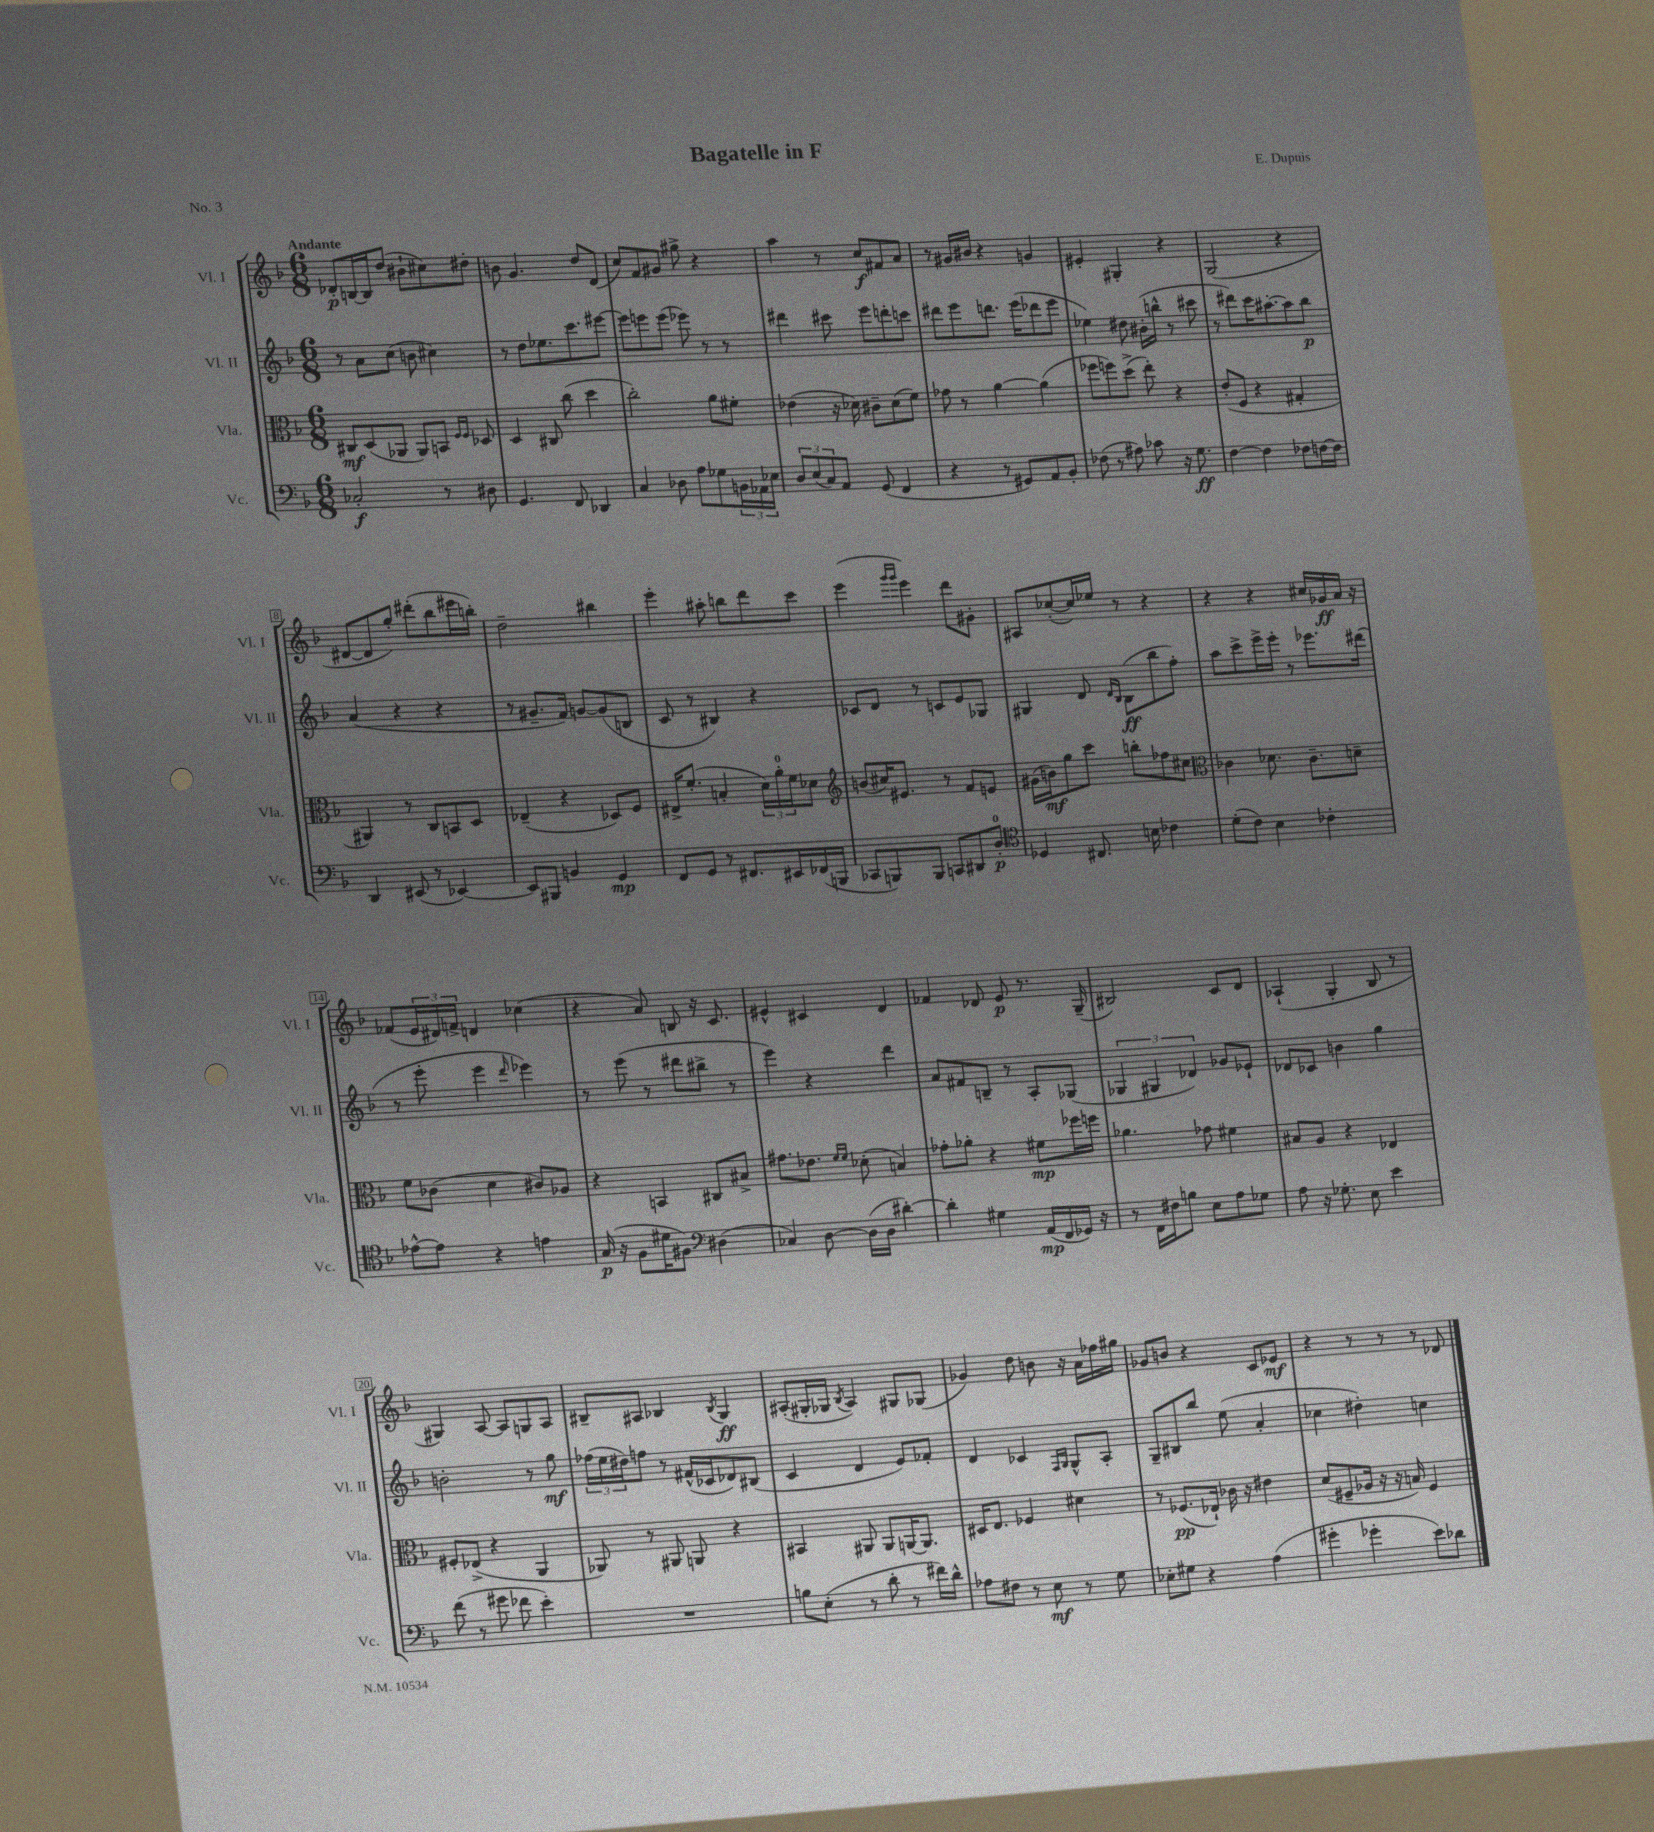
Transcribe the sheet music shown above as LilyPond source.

\header { title = "Bagatelle in F" composer = "E. Dupuis" piece = "No. 3" }
<<
\new StaffGroup <<
\new Staff = "s0" \with { instrumentName = "Vl. I" shortInstrumentName = "Vl. I" } {
    \clef treble \key f \major \numericTimeSignature \time 6/8 \tempo "Andante"
    des'8-.\p b16~ b16 d''8( bis'8-! cis''8) dis''8-. |
    b'8 g'4. d''8 d'8( |
    c''8) f'8 gis'8 gis''8-> r4 |
    a''4 r8 c''8\f fis'8 a'8 |
    r8 gis'16 bis'16 r4 g'4 |
    eis'4-. gis4-. r4 |
    g2( r4 |
    dis'8~ dis'8 g''8-.) dis'''8-.( bes''8 eis'''16 b''16-.) |
    d''2-- bis''4 |
    e'''4-. ais''8-. b''8 d'''8 c'''8 |
    e'''4( \grace { g'''16 g'''16 } e'''4) d'''8 gis'8-. |
    ais8 ces''8~-.( ces''16) ees''16 r8 r4 |
    r4 r4 cis''16 ges'16\ff a'16 r16 |
    fes'8( \tuplet 3/2 { e'16 dis'16) f'16-> } d'4 ces''4( |
    r4 a'8) b8 r16 c'8. |
    eis'4-^ cis'4 d'4 |
    fes'4 des'8 e'8\p r8. g16--( |
    bis2) c'8 d'8 |
    aes4-!( g4-. bes8 r8 |
    gis4) a8~ a8 g8 a8 |
    bis8-- ais8 bes4 \acciaccatura { bes8 } g4\ff |
    ais8-.( gis16-. ges16 \acciaccatura { bes8 } ais4) gis8 ges8( |
    ges'4) d''8 b'8 r16 a'16 fes''16 gis''16 |
    ges'8 b'8 r4 c'8 ees'8\mf |
    r4 r8 r8 r8 des'8 \bar "|." |
}
\new Staff = "s1" \with { instrumentName = "Vl. II" shortInstrumentName = "Vl. II" } {
    \clef treble \key f \major \numericTimeSignature \time 6/8
    r8 a'8 c''8( b'8 cis''4) |
    r8 d''8 ees''8. c'''8. eis'''8~ |
    eis'''8 e'''8 e'''8( ees'''8) r8 r8 |
    dis'''4 cis'''8 e'''8 d'''8-. c'''8 |
    dis'''8 e'''8 d'''8. e'''16( des'''8 e'''8 |
    ees''4) dis''8 bis'16-.( b''16-^ r8 cis'''8 |
    r8 dis'''8) c'''16 ais''8.~-. ais''8 bes''8\p |
    a'4( r4 r4 |
    r8 gis'8.-- f'16) g'8~ g'8( b8 |
    c'8 r8 bis4) r4 |
    ces'8 d'8 r8 c'8 e'8 ges8 |
    gis4 d'8 \grace { d'16 bes16 } bes8\ff( bes''8 f''8-.) |
    a''8 c'''8-> e'''16-> e'''16-. r8 ees'''8. dis'''16( |
    r8 e'''8-. e'''4 \grace { d'''16 } ees'''4) |
    r8 e'''8( r8 dis'''8 bis''8-> r8 |
    e'''4) r4 d'''4 |
    a'8 fis'8 b8-- r8 a8-. ges8( |
    \tuplet 3/2 { ges4 gis4 des'4) } ges'8 ees'8-! |
    des'8 ces'8 b'4 g''4 |
    b'2-. r8 g''8\mf |
    \tuplet 3/2 { fes''16( e''16 dis''16) } f''8 r8 fis'16-^( ces'16 des'8) bis8( |
    c'4 d'4 e'8) fes'8-. |
    d'4 ces'4 \grace { f16 g16 } g8-^ a8-. |
    g8-- bis8 bes''8 e''8( a'4-. |
    ces''4 dis''4-.) c''4 \bar "|." |
}
\new Staff = "s2" \with { instrumentName = "Vla." shortInstrumentName = "Vla." } {
    \clef alto \key f \major \numericTimeSignature \time 6/8
    cis8\mf d8( aes,8 aes,8) b,8 \grace { f16 f16 } des8 |
    d4 cis8 c''8( d''4 |
    c''2-.) a'8 fis'8-. |
    ees'4( r16 des'16) cis'8-- des'8( f'8) |
    ges'8 r8 a'4~ a'4( |
    fes''8 f''8) d''8->( e''8-.) r4 |
    e'8-.( f8 r4 gis4-. |
    ais,4) r8 c8 b,8 d8 |
    ees4--( r4 des8) f8 |
    eis16-> f'8.-.( b4-. \tuplet 3/2 { d'16) a'16-0-. f'16 } des'8 |
    \clef treble b'8( cis''16) eis'8. r8 f'8 e'8 |
    gis'16( b'16\mf) g''8 c'''8 b''8-. fes''8 cis''8 |
    \clef alto ces'4 des'8. ces'8.-- d'8-- |
    f'8 ces'8( d'4 cis'8) aes8 |
    r4 b,4 cis8 bis8-> |
    gis'8. ees'8. \grace { f'16 f'16 } des'8-.( b4) |
    ges'8-. aes'8-. r4 fis'8\mp fes''16 f''16 |
    aes'4. ges'8 fis'4 |
    bis8 a8 r4 ees4 |
    fis8-. ees8->( r4 a,4 |
    aes,8) r8 ais,8 a,8 r4 |
    bis,4 ais,8 ais,8 a,16~ a,8. |
    dis16 e8. fes4 dis'4 |
    r8 fes8.\pp( ees16-!) ces'16 r16 eis'4 |
    d'8( fis8-- aes16 r16 r16 b16) fis4 \bar "|." |
}
\new Staff = "s3" \with { instrumentName = "Vc." shortInstrumentName = "Vc." } {
    \clef bass \key f \major \numericTimeSignature \time 6/8
    ces2-.\f r8 dis8 |
    g,4. f,8 des,4 |
    c4 des8 a8 ges8 \tuplet 3/2 { b,16 aes,16 ees16 } |
    \tuplet 3/2 { d8 e8( c8) } a,8 g,8( f,4 |
    r4 r8 gis,8) a,8 bes,8-. |
    fes8( r8 ais8) ces'8 r16 g8.\ff |
    f4~ f4 fes8 f16~ f16 |
    d,4 eis,8( r8 ees,4~) |
    ees,8 bis,,8 b,4 g,4\mp |
    f,8 g,8 r8 fis,8. eis,16 fes,16( b,,16 |
    ces,8 b,,8) b,,8 c,8 dis,8 d8-0-.\p |
    \clef tenor des4 cis8. b16 ces'4 |
    d'8-.( c'8) bes4 ces'4-. |
    ees'8~-^ ees'8 r4 e'4 |
    g16\p( r16 f8 dis'16 fis8.) \clef bass dis4( |
    ces4) d8~ d16( d16 dis'4~-.) |
    dis'4-. gis4 a,16\mp( f,16 ges,16) r16 |
    r8 f,16 fis16 b8 e8 a8 ges8 |
    a8 r16 ges8.-. e8 e'4 |
    f'8( r8 gis'8 fes'8 e'4-.) |
    R2. |
    b8 e8-.( r8 d'8-. r8 fis'16) d'16-^ |
    aes8 fis8 r8 e8\mf r8 g8 |
    ees8-. gis8 r4 a4( |
    gis'4-. ges'4-. e'8) des'8 \bar "|." |
}
>>
>>
\layout { \context { \Score \override BarNumber.stencil = #(make-stencil-boxer 0.1 0.3 ly:text-interface::print) } }
